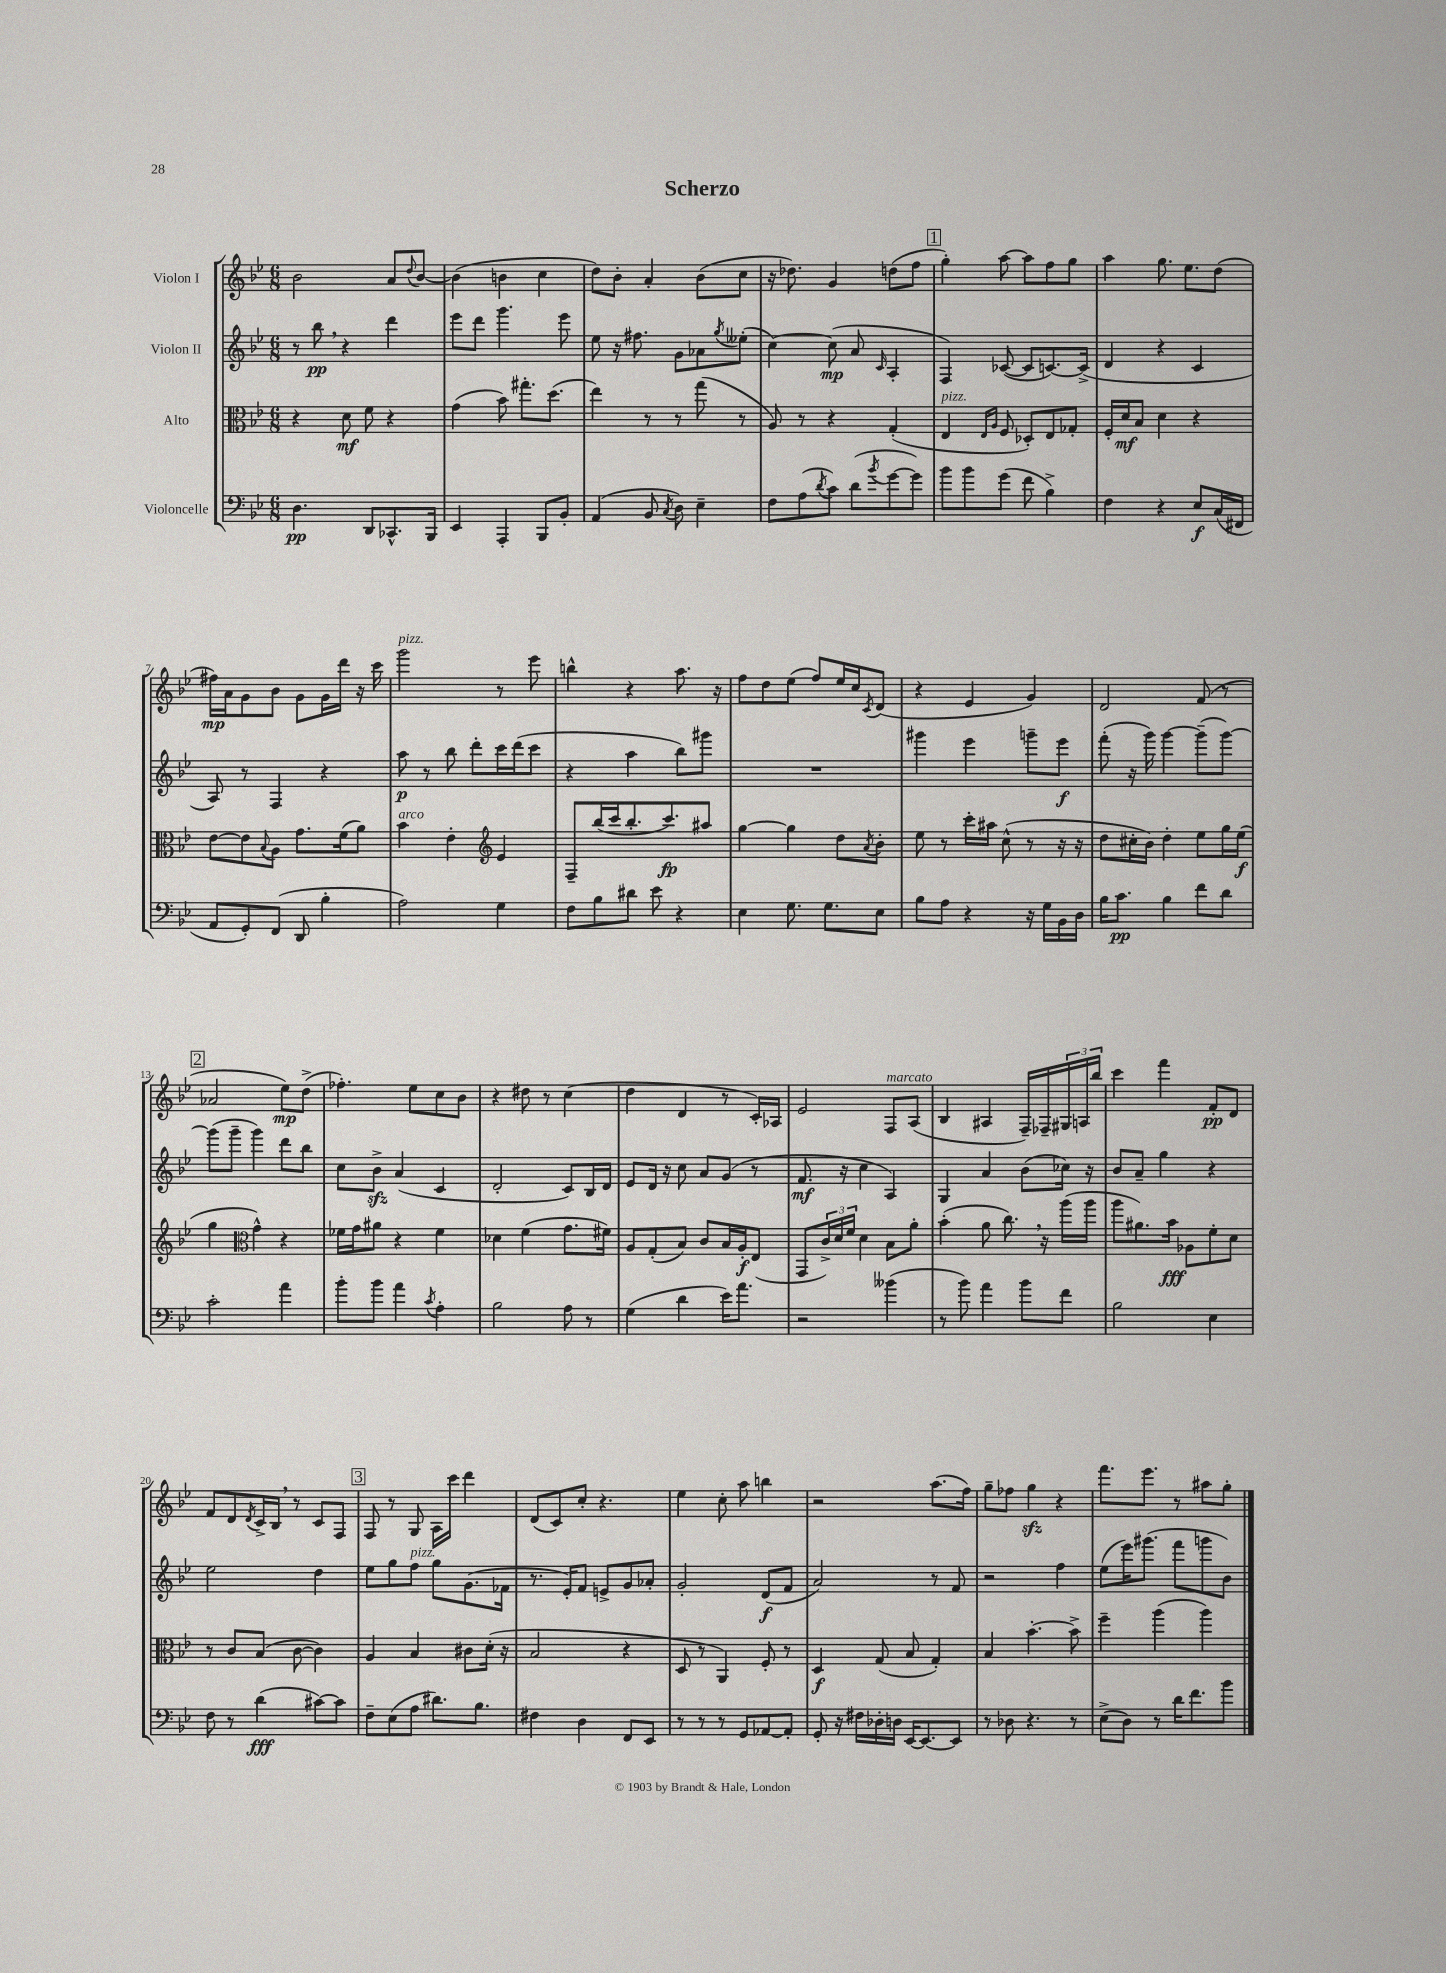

**kern	**dynam	**kern	**dynam	**kern	**dynam	**kern	**dynam
*part4	*part4	*part3	*part3	*part2	*part2	*part1	*part1
*staff4	*staff4	*staff3	*staff3	*staff2	*staff2	*staff1	*staff1
*I"Violoncelle	*	*I"Alto	*	*I"Violon II	*	*I"Violon I	*
*clefF4	*	*clefC3	*	*clefG2	*	*clefG2	*
*k[b-e-]	*	*k[b-e-]	*	*k[b-e-]	*	*k[b-e-]	*
*M6/8	*	*M6/8	*	*M6/8	*	*M6/8	*
=1	=1	=1	=1	=1	=1	=1	=1
4.D\	pp	4r	.	8r	.	2b-\	.
.	.	.	.	8bb-,\	pp	.	.
.	.	8d\	mf	4r	.	.	.
8DD/L	.	8f\	.	.	.	.	.
8.CC-X^^/	.	4r	.	4ddd\	.	8a/L	.
.	.	.	.	.	.	8qqdd/	.
.	.	.	.	.	.	[8b-/J	.
16BBB-/Jk	.	.	.	.	.	.	.
=2	=2	=2	=2	=2	=2	=2	=2
4EE-/	.	(4g\	.	8eee-\L	.	(4b-\]	.
.	.	.	.	8ddd\J	.	.	.
4AAA'/	.	8b-\)	.	4.ggg\	.	4bn\	.
.	.	8.gg#X'\L	.	.	.	.	.
8BBB-/L	.	.	.	.	.	4cc\	.
.	.	(8.dd\J	.	.	.	.	.
8BB-'/J	.	.	.	8eee-\	.	.	.
=3	=3	=3	=3	=3	=3	=3	=3
(4AA/	.	4ee-\)	.	8ee-\	.	8dd\L)	.
.	.	.	.	16r	.	8b-'\J	.
.	.	.	.	8.ff#X\	.	.	.
8BB-/	.	8r	.	.	.	4a'/	.
8qC/	.	.	.	.	.	.	.
8D\)	.	8r	.	8g\L	.	.	.
4E-~\	.	(8gg\	.	8a-X\	.	(8b-\L	.
.	.	.	.	8qgg/	.	.	.
.	.	8r	.	(8ee--X'\J	.	8cc\J	.
=4	=4	=4	=4	=4	=4	=4	=4
8F\L	.	8A/)	.	[4cc\)	.	16r	.
.	.	.	.	.	.	8.dd-X\)	.
(8A\	.	8r	.	.	.	.	.
8qd/	.	.	.	.	.	.	.
8c\J)	.	4r	.	(8cc\]	mp	4g/	.
(8d\L	.	.	.	8a/	.	.	.
8qb-/	.	.	.	16qqc/	.	.	.
[8g\	.	(4G'/	.	4A'/	.	(8ddn\L	.
8g\J])	.	.	.	.	.	8ff\J	.
!!LO:REH:place=s1:t=1
=5	=5	=5	=5	=5	=5	=5	=5
!	!	!LO:TX:a:i:t=pizz.	!	!	!	!	!
8b-\L	.	4E-/	.	4F/)	.	4gg'\)	.
8b-\	.	.	.	.	.	.	.
.	.	16qqE-/LL	.	.	.	.	.
.	.	16qqA/JJ	.	.	.	.	.
(8g\J	.	8F/	.	([8c-X/	.	[8aa\	.
8f\	.	8D-X'/L)	.	8c-/L]	.	8aa\L]	.
4B-^\)	.	8E-/	.	[8.cn/)	.	8ff\	.
.	.	8G-X'/J	.	.	.	8gg\J	.
.	.	.	.	(16c^/Jk]	.	.	.
=6	=6	=6	=6	=6	=6	=6	=6
4F\	.	16F'/LL	.	4d/	.	4aa\	.
.	.	16d/J	mf	.	.	.	.
.	.	8B-/J	.	.	.	.	.
4r	.	4d\	.	4r	.	8.gg\	.
.	.	.	.	.	.	8.ee-\L	.
8E-/L	f	4r	.	4c/	.	.	.
(16C/L	.	.	.	.	.	(8dd\J	.
16FF#X/JJ	.	.	.	.	.	.	.
!!LO:LB:g=z
=7	=7	=7	=7	=7	=7	=7	=7
8AA/L	.	[8e-\L	.	8A/)	.	16ff#X\LL)	mp
.	.	.	.	.	.	16a\J	.
8GG'/)	.	8e-\]	.	8r	.	8g\	.
.	.	8qqB-/	.	.	.	.	.
(8FF/J	.	8A\J	.	4F/	.	8b-\J	.
8DD/	.	8.g\L	.	.	.	8g\L	.
4B-'\	.	.	.	4r	.	16g\L	.
.	.	(16f\k	.	.	.	16ddd\JJ	.
.	.	8a\J)	.	.	.	16r	.
.	.	.	.	.	.	16ccc\	.
=8	=8	=8	=8	=8	=8	=8	=8
!	!	!	!	!	!	!LO:TX:a:i:t=pizz.	!
!	!	!LO:TX:a:i:t=arco	!	!	!	!	!
2A\)	.	4b-\	.	8aa\	p	2ggg\	.
.	.	.	.	8r	.	.	.
.	.	4e-'\	.	8bb-\	.	.	.
.	.	.	.	8ddd'\L	.	.	.
*	*	*clefG2	*	*	*	*	*
4G\	.	4e-/	.	16ccc\L	.	8r	.
.	.	.	.	(16ddd\J	.	.	.
.	.	.	.	8ccc\J	.	8eee-\	.
=9	=9	=9	=9	=9	=9	=9	=9
8F\L	.	8F~/L	.	4r	.	4bbn^^\	.
8B-\	.	(16bb-/L	.	.	.	.	.
.	.	16ccc/J	.	.	.	.	.
8d#X\J	.	8.bb-'/	.	4aa\	.	4r	.
8e-\	.	.	.	.	.	.	.
.	.	8.ccc/)	fp	.	.	.	.
4r	.	.	.	8bb-\L)	.	8.aa\	.
.	.	8aa#X/J	.	8ggg#X\J	.	.	.
.	.	.	.	.	.	16r	.
=10	=10	=10	=10	=10	=10	=10	=10
4E-\	.	[4gg\	.	2.r	.	8ff\L	.
.	.	.	.	.	.	8dd\	.
8.G\	.	4gg\]	.	.	.	(8ee-\J	.
.	.	.	.	.	.	8ff/L)	.
8.G\L	.	.	.	.	.	.	.
.	.	8dd\L	.	.	.	16ee-/L	.
.	.	.	.	.	.	16cc/J	.
.	.	8qa/	.	.	.	8qc/	.
8E-\J	.	8b-'\J	.	.	.	(8d/J	.
=11	=11	=11	=11	=11	=11	=11	=11
8B-\L	.	8ee-\	.	4ggg#X\	.	4r	.
8A\J	.	8r	.	.	.	.	.
4r	.	16ccc'\LL	.	4eee-\	.	4e-/	.
.	.	16aa#X\JJ	.	.	.	.	.
.	.	(8cc^^\	.	.	.	.	.
16r	.	8r	.	8gggn~\L	.	4g/)	.
16G\LL	.	.	.	.	.	.	.
16BB-\	.	16r	.	8eee-\J	f	.	.
16D\JJ	.	16r	.	.	.	.	.
=12	=12	=12	=12	=12	=12	=12	=12
16B-\KL	.	8dd\L	.	(8fff'\	.	2d/	.
8.c\J	pp	.	.	.	.	.	.
.	.	16cc#X'\L	.	16r	.	.	.
.	.	16b-\JJ)	.	16ggg\)	.	.	.
4B-\	.	4dd'\	.	[4ggg\	.	.	.
8f\L	.	8ee-\L	.	(8ggg~\L]	.	(8f/	.
8d\J	.	16gg\L	.	[8ggg\J)	.	8r	.
.	.	(16ee-\JJ	f	.	.	.	.
!!LO:LB:g=z
!!LO:REH:place=s1:t=2
=13	=13	=13	=13	=13	=13	=13	=13
2c'\	.	4gg\	.	(8ggg\L]	.	2a-X/	.
.	.	.	.	8ggg~\J	.	.	.
*	*	*clefC3	*	*	*	*	*
.	.	4g^^\)	.	4ggg\)	.	.	.
4a\	.	4r	.	8ddd\L	.	8ee-\L)	mp
.	.	.	.	8bb-\J	.	(8dd^\J	.
=14	=14	=14	=14	=14	=14	=14	=14
8b-'\L	.	16f-X\LL	.	8cc\L	.	4.ff-X'\)	.
.	.	16g\J	.	.	.	.	.
8b-\J	.	8a#X\J	.	8b-zz^\J	.	.	.
4a\	.	4r	.	(4a/	.	.	.
.	.	.	.	.	.	8ee-\L	.
8qc/	.	.	.	.	.	.	.
4A'\	.	4f-\	.	4c/	.	8cc\	.
.	.	.	.	.	.	8b-\J	.
=15	=15	=15	=15	=15	=15	=15	=15
2B-\	.	4d-X\	.	2d'/	.	4r	.
.	.	(4f\	.	.	.	8dd#X\	.
.	.	.	.	.	.	8r	.
8A\	.	8.g\L	.	8c/L)	.	(4cc\	.
8r	.	.	.	16B-/L	.	.	.
.	.	16f#X\Jk)	.	16d/JJ	.	.	.
=16	=16	=16	=16	=16	=16	=16	=16
(4G\	.	8A/L	.	8e-/L	.	4dd\	.
.	.	(8G'/	.	16d/Jk	.	.	.
.	.	.	.	16r	.	.	.
4d\	.	8B-/J)	.	8cc\	.	4d/	.
.	.	8c/L	.	8a/L	.	.	.
16e-\KL)	.	16B-/L	.	(8g/J	.	8r	.
8.a\J	.	16A'/J	f	.	.	.	.
.	.	(8E-/J	.	8r	.	16c'/LL)	.
.	.	.	.	.	.	16A-X/JJ	.
=17	=17	=17	=17	=17	=17	=17	=17
2r	.	8GG/L	.	8.f/	mf	2e-/	.
.	.	24c^/L)	.	.	.	.	.
.	.	24d/	.	.	.	.	.
.	.	.	.	16r	.	.	.
.	.	24f/JJ	.	.	.	.	.
.	.	4d\	.	4cc\	.	.	.
!	!	!	!	!	!	!LO:TX:a:i:t=marcato	!
(4b--X\	.	8B-\L	.	4A/)	.	8F/L	.
.	.	8a'\J	.	.	.	(8A/J	.
=18	=18	=18	=18	=18	=18	=18	=18
8r	.	(4b-'\	.	4G/	.	4B-/	.
8b-\)	.	.	.	.	.	.	.
4a\	.	8a\	.	4a/	.	4A#X/	.
.	.	8.cc,\)	.	.	.	.	.
8b-\L	.	.	.	(8b-\L	.	16F~/LL)	.
.	.	16r	.	.	.	16F-X~/	.
8f\J	.	(16aa\LL	.	16cc-X\Jk)	.	24G#X/	.
.	.	.	.	.	.	24An/	.
.	.	16aa\JJ	.	16r	.	.	.
.	.	.	.	.	.	24bb-/JJ	.
=19	=19	=19	=19	=19	=19	=19	=19
2B-\	.	8aa\L	.	8b-/L	.	4ccc\	.
.	.	8.a#X\)	.	8a~/J	.	.	.
.	.	.	.	4gg\	.	4fff\	.
.	.	16b-\Jk	fff	.	.	.	.
.	.	8A-X\L	.	.	.	.	.
4E-\	.	8f'\	.	4r	.	8f'/L	pp
.	.	8d\J	.	.	.	8d/J	.
!!LO:LB:g=z
=20	=20	=20	=20	=20	=20	=20	=20
8F\	.	8r	.	2ee-\	.	8f/L	.
8r	.	8c/L	.	.	.	8d/	.
.	.	.	.	.	.	8qd/	.
(4d\	fff	(8B-/J	.	.	.	16c^/L	.
.	.	.	.	.	.	16B-,/JJ	.
.	.	[8c\	.	.	.	8r	.
[8c#X\L)	.	4c\])	.	4dd\	.	8c/L	.
8c#\J]	.	.	.	.	.	8F/J	.
!!LO:REH:place=s1:t=3
=21	=21	=21	=21	=21	=21	=21	=21
8F~\L	.	4A/	.	8ee-\L	.	8F/	.
(8E-\	.	.	.	8gg\	.	8r	.
!	!	!	!	!LO:TX:a:i:t=pizz.	!	!	!
8A\J	.	4B-/	.	8ff\J	.	8G/	.
8.d#X\L)	.	.	.	8gg\L	.	16A\LL	.
.	.	.	.	.	.	16ccc\JJ	.
.	.	8c#X\L	.	(8.g\	.	4ddd\	.
8.B-\J	.	.	.	.	.	.	.
.	.	(16d'\Jk	.	.	.	.	.
.	.	16r	.	16f-X\Jk	.	.	.
=22	=22	=22	=22	=22	=22	=22	=22
4F#X\	.	2B-/	.	8.r	.	(8d/L	.
.	.	.	.	.	.	8c/)	.
.	.	.	.	16e-'/KL)	.	.	.
4D\	.	.	.	8f/J	.	8cc'/J	.
.	.	.	.	8en^/L	.	4.r	.
8FF/L	.	4r	.	8g/	.	.	.
8EE-/J	.	.	.	8a-X'/J	.	.	.
=23	=23	=23	=23	=23	=23	=23	=23
8r	.	8D/	.	2g'/	.	4ee-\	.
8r	.	8r	.	.	.	.	.
8r	.	4AA/)	.	.	.	8cc'\	.
8GG/L	.	.	.	.	.	8aa\	.
[8AA-X/	.	8F'/	.	(8d/L	f	4bbn\	.
8AA-'/J]	.	8r	.	8f/J	.	.	.
=24	=24	=24	=24	=24	=24	=24	=24
8GG'/	.	4D/	f	2a/)	.	2r	.
16r	.	.	.	.	.	.	.
16F#X\LL	.	.	.	.	.	.	.
16D-X'\	.	(8G/	.	.	.	.	.
16Dn\JJ	.	.	.	.	.	.	.
[16EE-/KL	.	8B-/	.	.	.	.	.
8.EE-/_	.	.	.	.	.	.	.
.	.	4G'/)	.	8r	.	(8.aa\L	.
8EE-/J]	.	.	.	8f/	.	.	.
.	.	.	.	.	.	16ff\Jk)	.
=25	=25	=25	=25	=25	=25	=25	=25
8r	.	4B-/	.	2r	.	8gg~\L	.
8D-X\	.	.	.	.	.	8ff-X\J	.
4.r	.	[4.b-'\	.	.	.	4ggzz\	.
.	.	.	.	4ff\	.	4r	.
8r	.	8b-^\]	.	.	.	.	.
=26	=26	=26	=26	=26	=26	=26	=26
(8E-^\L	.	4ff~\	.	(8ee-\L	.	8.fff\L	.
8D\J)	.	.	.	16eee-\K)	.	.	.
.	.	.	.	(8.ggg#X\J	.	8.eee-\J	.
8r	.	(4aa\	.	.	.	.	.
16d\KL	.	.	.	8fff\L	.	8r	.
8.f\	.	.	.	.	.	.	.
.	.	4aa\)	.	8gggn\	.	8aa#X\L	.
8b-\J	.	.	.	8b-\J)	.	8gg'\J	.
==	==	==	==	==	==	==	==
*-	*-	*-	*-	*-	*-	*-	*-
